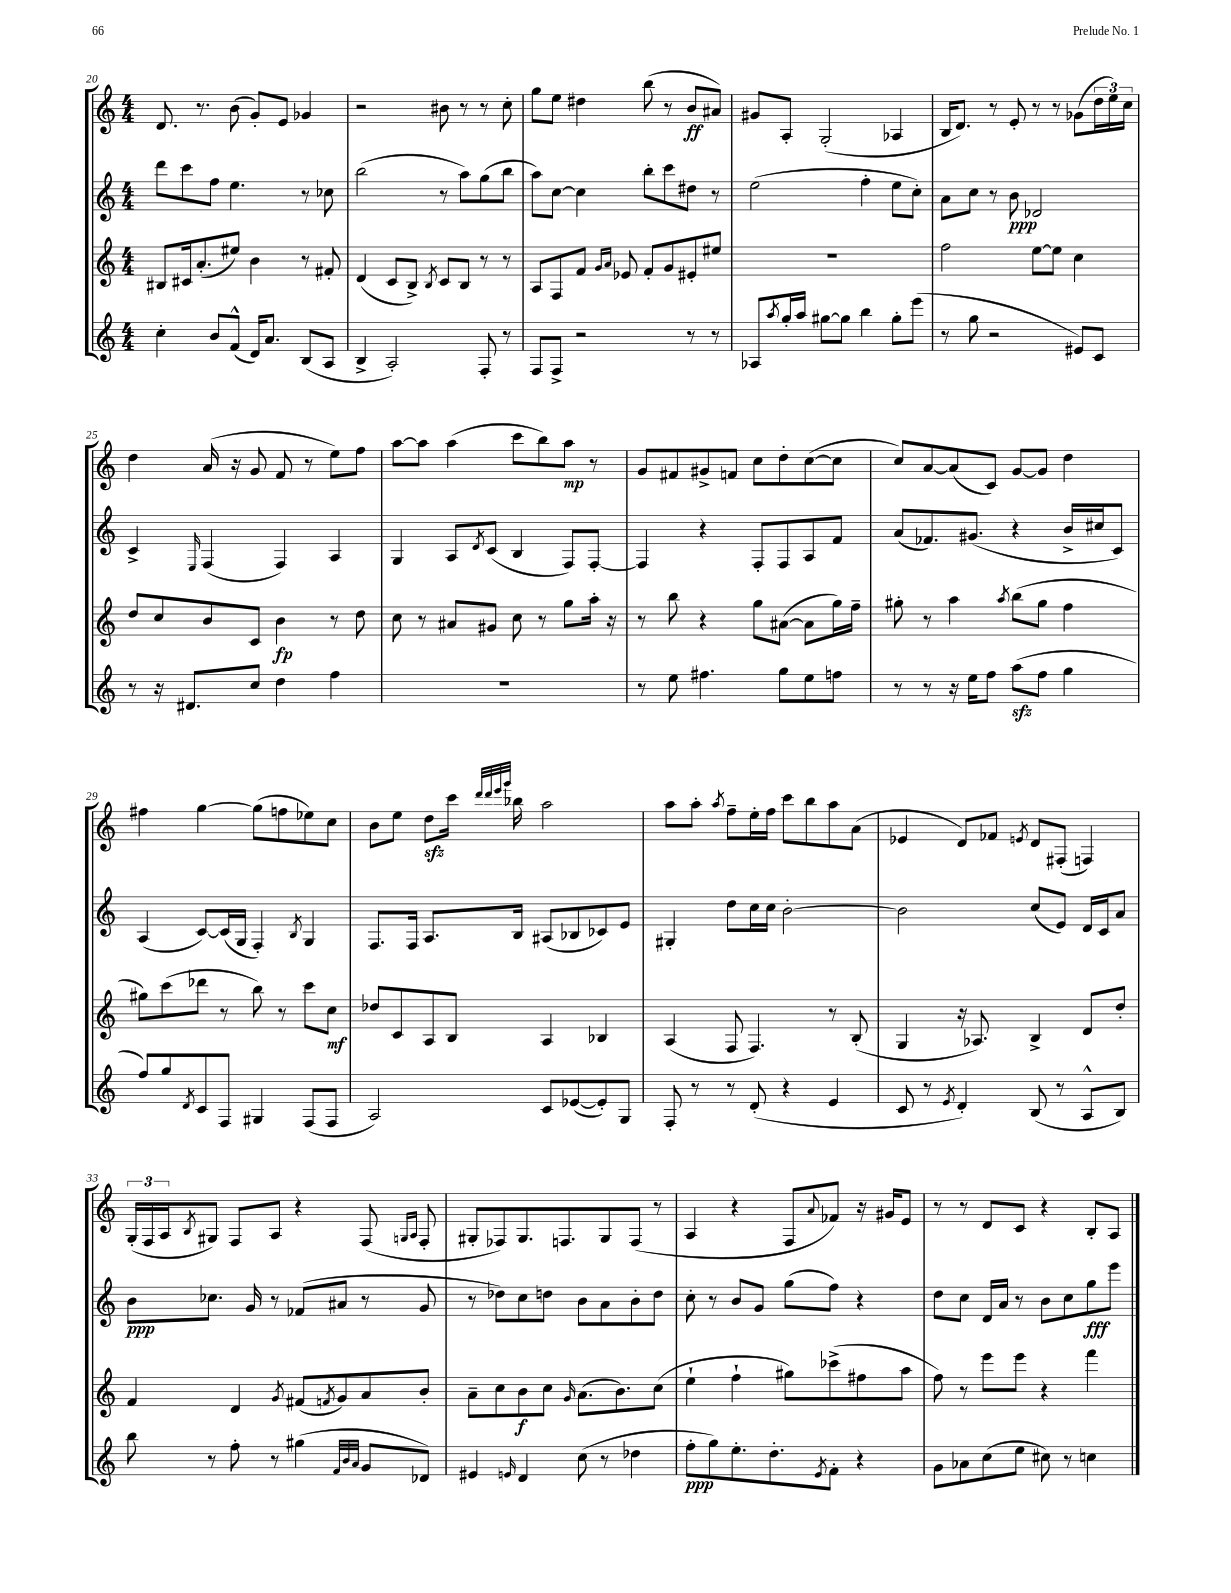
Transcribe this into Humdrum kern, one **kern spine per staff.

**kern	**kern	**kern	**kern
*staff4	*staff3	*staff2	*staff1
*clefG2	*clefG2	*clefG2	*clefG2
*k[]	*k[]	*k[]	*k[]
*M4/4	*M4/4	*M4/4	*M4/4
4cc'\	8B#/L	8ddd\L	8.d/
.	16c#/k	8ccc\	.
.	(8.a'/	.	8.r
8b/L	.	8ff\J	.
(8f^^/J	8ee#/J)	4.ee\	(8b\
16d/LK)	4b\	.	8g'/L)
8.a/J	.	.	.
.	.	.	8e/J
(8B/L	8r	8r	4g-/
8A/J	8f#'/	8cc-\	.
=	=	=	=
4B^/	(4d/	(2bb\	2r
2A'/)	8c/L	.	.
.	8B^/J)	.	.
.	8qB/	.	.
.	8c/L	8r	8b#\
.	8B/J	8aa\L)	8r
8F'/	8r	(8gg\	8r
8r	8r	8bb\J	8cc'\
=	=	=	=
8F/L	8A/L	8aa\L)	8gg\L
8F^/J	8F/	[8cc\J	8ee\J
2r	8f/J	4cc\]	4dd#\
.	16qqg/LL	.	.
.	16qqa/JJ	.	.
.	8e-/	.	.
.	8f'/L	8bb'\L	(8bb\
.	8g/	8ccc\	8r
8r	8e#'/	8dd#\J	8b/L
8r	8ee#/J	8r	8a#/J)
=	=	=	=
8A-/L	1r	(2ee\	8g#/L
8qaa/	.	.	.
16gg'/L	.	.	8A'/J
16aa/JJ	.	.	.
[8gg#\L	.	.	(2G'/
8gg#\]J	.	.	.
4bb\	.	4ff'\	.
8gg#'\L	.	8ee\L	4A-/
(8eee\J	.	8cc'\J)	.
=	=	=	=
8r	2ff\	8a\L	16B/LK
.	.	.	8.d/J)
8gg\	.	8cc\J	.
2r	.	8r	8r
.	.	8b\	8e'/
.	[8ee\L	2d-/	8r
.	8ee\]J	.	8r
8e#/L)	4cc\	.	(8g-\L
8c/J	.	.	24dd\L
.	.	.	24ee\)
.	.	.	24cc\JJ
=	=	=	=
8r	8dd/L	4c^/	4dd\
16r	8cc/	.	.
8.d#/L	.	.	.
.	.	16qqE/	.
.	8b/	(4F/	(16a/
.	.	.	16r
8cc/J	8c/J	.	8g/
4dd\	4b\	4F/)	8f/
.	.	.	8r
4ff\	8r	4A/	8ee\L)
.	8dd\	.	8ff\J
=	=	=	=
1r	8cc\	4G/	[8aa\L
.	8r	.	8aa\]J
.	8a#/L	8A/L	(4aa\
.	.	8qd/	.
.	8g#/J	(8c/J	.
.	8cc\	4B/	8ccc\L
.	8r	.	8bb\)
.	8gg\L	8F/L)	8aa\J
.	16aa'\Jk	[8F'/J	8r
.	16r	.	.
=	=	=	=
8r	8r	4F/]	8g/L
8ee\	8bb\	.	8f#/
4.ff#\	4r	4r	8g#^/
.	.	.	8f/J
.	8gg\L	8F'/L	8cc\L
8gg\L	([8a#\J	8F/	8dd'\
8ee\	8a#\]L	8A/	([8cc\
8ff\J	16gg\L)	8f/J	8cc\]J
.	16ff~\JJ	.	.
=	=	=	=
8r	8gg#'\	(8a/L	8cc/L)
8r	8r	8.f-/)	[8a/
16r	4aa\	.	(8a/]
16ee\LK	.	(8.g#/J	.
8ff\J	.	.	8c/J)
.	8qaa/	.	.
(8aa\L	(8bb\L	4r	[8g/L
8ff\J	8gg#\J	.	8g/]J
4gg\	4ff\	16b^/LL	4dd\
.	.	16cc#/J	.
.	.	8c/J)	.
=	=	=	=
8ff/L)	8gg#\L)	(4A/	4ff#\
8gg/	(8ccc\	.	.
8qd/	.	.	.
8c/	8ddd-\J	[8c/L)	[4gg\
8F/J	8r	(16c/]L	.
.	.	16G/JJ	.
4G#/	8bb\)	4F'/)	(8gg\]L
.	8r	.	8ff\
.	.	8qB/	.
(8F/L	8ccc\L	4G/	8ee-\)
8F/J	8cc\J	.	8cc\J
=	=	=	=
2A/)	8dd-/L	8.F/L	8b\L
.	8c/	.	8ee\J
.	.	16F/Jk	.
.	8A/	8.A/L	8dd\L
.	8B/J	.	16ccc\Jk
.	.	.	32qqddd/LLL
.	.	.	32qqddd/
.	.	.	32qqeee/
.	.	.	32qqggg/JJJ
.	.	16B/Jk	16bb-\
8c/L	4A/	(8A#/L	2aa\
([8e-/	.	8B-/	.
8e-'/])	4B-/	8c-/)	.
8G/J	.	8e/J	.
=	=	=	=
8F'/	(4A/	4G#'/	8aa\L
8r	.	.	8aa'\J
.	.	.	8qaa/
8r	8F/	8dd\L	8ff~\L
(8d'/	4.F/)	16cc\L	16ee'\L
.	.	16cc\JJ	16ff\JJ
4r	.	[2b'\	8ccc\L
.	.	.	8bb\
4e/	8r	.	8aa\
.	(8B'/	.	(8a\J
=	=	=	=
8c/	4G/	2b\]	4e-/
8r	.	.	.
8qe/	.	.	.
4d'/)	16r	.	8d/L)
.	8.A-/)	.	.
.	.	.	8f-/J
.	.	.	8qe/
(8B/	4B^/	(8cc/L	8d/L
8r	.	8e/J)	(8F#'/J
8A^^/L	8d/L	16d/LL	4F/)
.	.	16c/J	.
8B/J)	8dd'/J	8a/J	.
=	=	=	=
8bb\	4f/	8b\L	(24G'/LL
.	.	.	24F/
.	.	.	24A/J
.	.	.	8qB/
8r	.	8.cc-\J	8G#/J)
8ff'\	4d/	.	8F/L
.	.	16g/	.
8r	.	8r	8A/J
.	8qg/	.	.
(4gg#\	(8f#/L	(8f-/L	4r
.	8qf/	.	.
.	8g/)	8a#/J	.
32qqf/LLL	.	.	.
32qqb/	.	.	.
32qqa/JJJ	.	.	.
8g/L	8a/	8r	(8F/
.	.	.	16qqG/LL
.	.	.	16qqA/JJ
8d-/J)	8b'/J	8g/	8F'/
=	=	=	=
4e#/	8a~\L	8r	8G#'/L
.	8cc\	8dd-\L)	8F-/)
16qqe/	.	.	.
4d/	8b\	8cc\	8.G#/
.	8cc\J	8dd\J	.
.	.	.	8.F/
.	16qqg/	.	.
(8cc\	(8.a\L	8b\L	.
8r	.	8a\	8G#/
.	8.b\)	.	.
4dd-\	.	8b'\	(8F/J
.	(8cc\J	8dd\J	8r
=	=	=	=
8ff'\L	4ee`\	8cc'\	4A/
8gg\)	.	8r	.
8.ee'\	4ff`\	8b/L	4r
.	.	8g/J	.
8.dd'\	.	.	.
.	8gg#\L)	(8gg\L	8F/L
8qe/	.	.	8qqa/
8f'\J	(8ccc-^\	8ff\J)	8f-/J)
4r	8ff#\	4r	16r
.	.	.	16g#/LK
.	8aa\J	.	8e/J
=	=	=	=
8g\L	8ff\)	8dd\L	8r
8a-\	8r	8cc\J	8r
(8cc\	8eee\L	16d/LL	8d/L
.	.	16a/JJ	.
8ee\J	8eee\J	8r	8c/J
8cc#\)	4r	8b\L	4r
8r	.	8cc\	.
4cc\	4fff\	8gg\	8B'/L
.	.	8eee\J	8A/J
==	==	==	==
*-	*-	*-	*-
